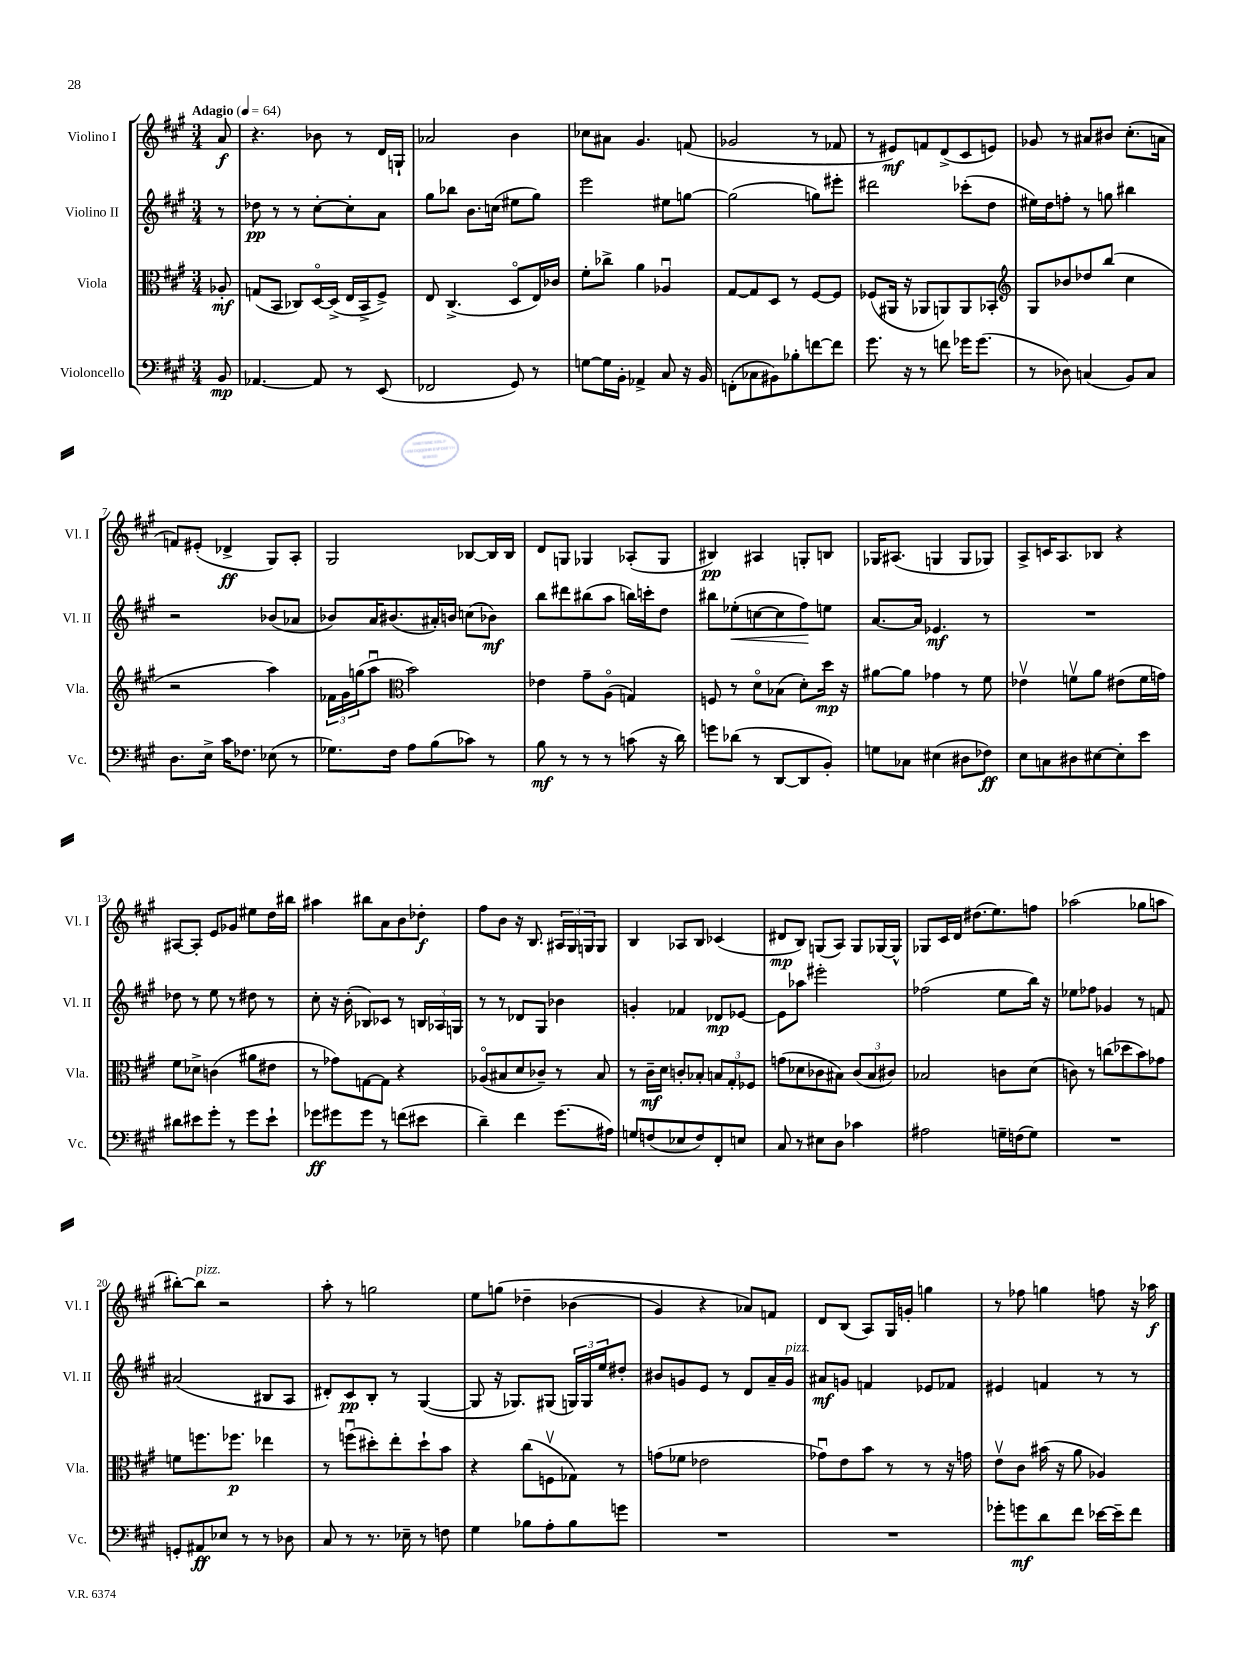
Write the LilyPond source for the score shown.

<<
\new StaffGroup <<
\new Staff = "s0" \with { instrumentName = "Violino I" shortInstrumentName = "Vl. I" } {
    \clef treble \key a \major \numericTimeSignature \time 3/4 \partial 8 \tempo "Adagio" 4 = 64
    a'8\f |
    r4. bes'8 r8 d'16 g16-! |
    aes'2 b'4 |
    ces''8 ais'8 gis'4. f'8( |
    ges'2 r8 fes'8 |
    r8 eis'8\mf) f'8 d'8->( cis'8 e'8) |
    ges'8 r8 ais'8 bis'8 cis''8.-.( a'16 |
    f'8) eis'8-.( des'4->\ff gis8) a8-. |
    gis2 bes8~ bes16 bes16 |
    d'8 g8 ges4 aes8-.( ges8 |
    bis4\pp) ais4 g8-. b8 |
    ges16 ais8.( g4 g8 ges8) |
    a8-> c'16 a8. bes8 r4 |
    ais8~ ais8-. e'8 ges'8 eis''8 d''16 bis''16 |
    ais''4 bis''8 a'8 b'8 des''8-.\f |
    fis''8 b'8 r16 b8. \tuplet 3/2 { ais16 gis16 g16 } g8 |
    b4 aes8 b8 ces'4( |
    dis'8\mp b8) g8( a8) g8 ges16~ ges16-^ |
    ges8 cis'16 d'16 dis''8.( e''8.) f''8 |
    aes''2( ges''8 a''8 |
    bis''8~-.) bis''8^\markup { \italic "pizz." } r2 |
    a''8-. r8 g''2 |
    e''8 g''8\( des''4-- bes'4( |
    gis'4) r4 aes'8\) f'8 |
    d'8 b8( a8) gis16 g'16-. g''4 |
    r8 fes''8 g''4 f''8 r16 aes''16\f \bar "|." |
}
\new Staff = "s1" \with { instrumentName = "Violino II" shortInstrumentName = "Vl. II" } {
    \clef treble \key a \major \numericTimeSignature \time 3/4 \partial 8
    r8 |
    des''8\pp r8 r8 cis''8~-. cis''8-. a'8 |
    gis''8 bes''8 b'8. c''16( eis''8 gis''8) |
    e'''2 eis''8 g''8~ |
    g''2( g''8) eis'''8-. |
    dis'''2 ces'''8-.( d''8 |
    eis''16) d''16 f''8-. r8 g''8 bis''4 |
    r2 bes'8( aes'8 |
    bes'8) a'16 bis'8.( ais'16-.) b'16 c''8( bes'8\mf) |
    b''8 dis'''8 bis''8( a''8 b''16) c'''16-. d''8 |
    bis''8 ees''8-.\<( c''8~ c''8 fis''8\!) e''8 |
    a'8.~ a'16 ees'4.\mf r8 |
    R2. |
    des''8 r8 e''8 r8 dis''8 r8 |
    cis''8-. r16 b'16-.( bes8) ces'8 r8 \tuplet 3/2 { b16 aes16 g16 } |
    r8 r8 des'8 gis8 bes'4 |
    g'4-. fes'4 des'8\mp ees'8~ |
    ees'8 aes''8 eis'''2-. |
    fes''2( e''8 b''16) r16 |
    ees''8 fes''8 ges'4 r8 f'8 |
    ais'2( bis8 a8 |
    dis'8-.) cis'8\pp b8-. r8 gis4~( |
    gis8 r16 ges8.) gis8( \tuplet 3/2 { g16) g16 e''16 } dis''8-. |
    bis'8 g'8 e'8 r8 d'8 a'16-- g'16^\markup { \italic "pizz." } |
    ais'8\mf g'8 f'4 ees'8 fes'8 |
    eis'4 f'4 r8 r8 \bar "|." |
}
\new Staff = "s2" \with { instrumentName = "Viola" shortInstrumentName = "Vla." } {
    \clef alto \key a \major \numericTimeSignature \time 3/4 \partial 8
    aes8-.\mf |
    g8( b,8 ces8) d16~\flageolet d16->( e16 b,16-> fis8->) |
    e8 cis4.->( d8\flageolet e16) ces'16 |
    fis'8-. ces''8-> a'4 aes4\downbow |
    gis8~ gis8 d8 r8 fis8~ fis8 |
    fes8( ais,16 r16 aes,8 a,8) a,8 bes,8-. |
    \clef treble gis8 bes'8 des''8 b''8( cis''4 |
    r2 a''4) |
    \tuplet 3/2 { fes'16 gis'16 g''16( } a''8\downbow \clef alto b'2) |
    ees'4 gis'8-- a8\flageolet( g4) |
    f8 r8 d'8\flageolet bes8( d'8-.) d''16\mp r16 |
    ais'8~ ais'8 ges'4 r8 fis'8 |
    ees'4\upbow f'8\upbow a'8 eis'8( f'16 g'16) |
    fis'8 des'8-> c'4( ais'8 eis'8 |
    r8 ges'8) g8~ g8 r4 |
    aes8\flageolet( bis8 d'8 ces'8--) r8 bis8 |
    r8 cis'16--\mf d'16 c'8-. bes8-. \tuplet 3/2 { b8 gis8-. fes8 } |
    g'8( des'8 ces'8 bis8) \tuplet 3/2 { ces'8( bis8 cis'8) } |
    bes2 c'8 d'8( |
    c'8) r8 c''8( des''8 b'8) ges'8 |
    f'8 f''8. fes''8.\p ees''4 |
    r8 f''8\downbow( dis''8-.) e''8-. dis''8-! b'8 |
    r4 cis''8( f8\upbow ges8) r8 |
    g'8( fes'8 ees'2 |
    ges'8\downbow) e'8 b'8 r8 r8 r16 g'16 |
    e'8\upbow cis'8 bis'16( r16 a'8 aes4) \bar "|." |
}
\new Staff = "s3" \with { instrumentName = "Violoncello" shortInstrumentName = "Vc." } {
    \clef bass \key a \major \numericTimeSignature \time 3/4 \partial 8
    b,8\mp |
    aes,4.~ aes,8 r8 e,8( |
    fes,2 gis,8) r8 |
    g8~ g16 b,16-. aes,4-> cis8 r16 b,16 |
    f,8-.( ces8 bis,8) bes8-. f'8~ f'8 |
    gis'8. r16 r8 f'8 ges'16 ges'8.( |
    r8 des8) c4( b,8) c8 |
    d8. e16-> cis'16 fes8. ees8( r8 |
    ges8.) fis16 a8 b8( ces'8) r8 |
    b8\mf r8 r8 r8 c'8( r16 d'16) |
    g'8 des'8( r8 d,8~ d,8 b,8-.) |
    g8 ces8 eis4( dis8 fes8\ff) |
    e8 c8 dis8 eis8~ eis8-. e'8 |
    dis'8 eis'8 gis'8-. r8 gis'8 eis'8-! |
    ges'8\ff gis'8 gis'8 r8 f'8( eis'8 |
    d'4--) fis'4 gis'8.( ais16) |
    g8 f8( ees8 f8) fis,8-. e8 |
    cis8 r8 eis8 d8 ces'4 |
    ais2 g16-- f16( g8) |
    R2. |
    g,8-. ais,8\ff ees8 r8 r8 des8 |
    cis8 r8 r8. ees16-- r8 f8 |
    gis4 bes8 a8-. bes8 g'8 |
    R2. |
    R2. |
    ges'8-. g'8\mf d'8 fis'8 ees'16~ ees'16-- fis'8 \bar "|." |
}
>>
>>
